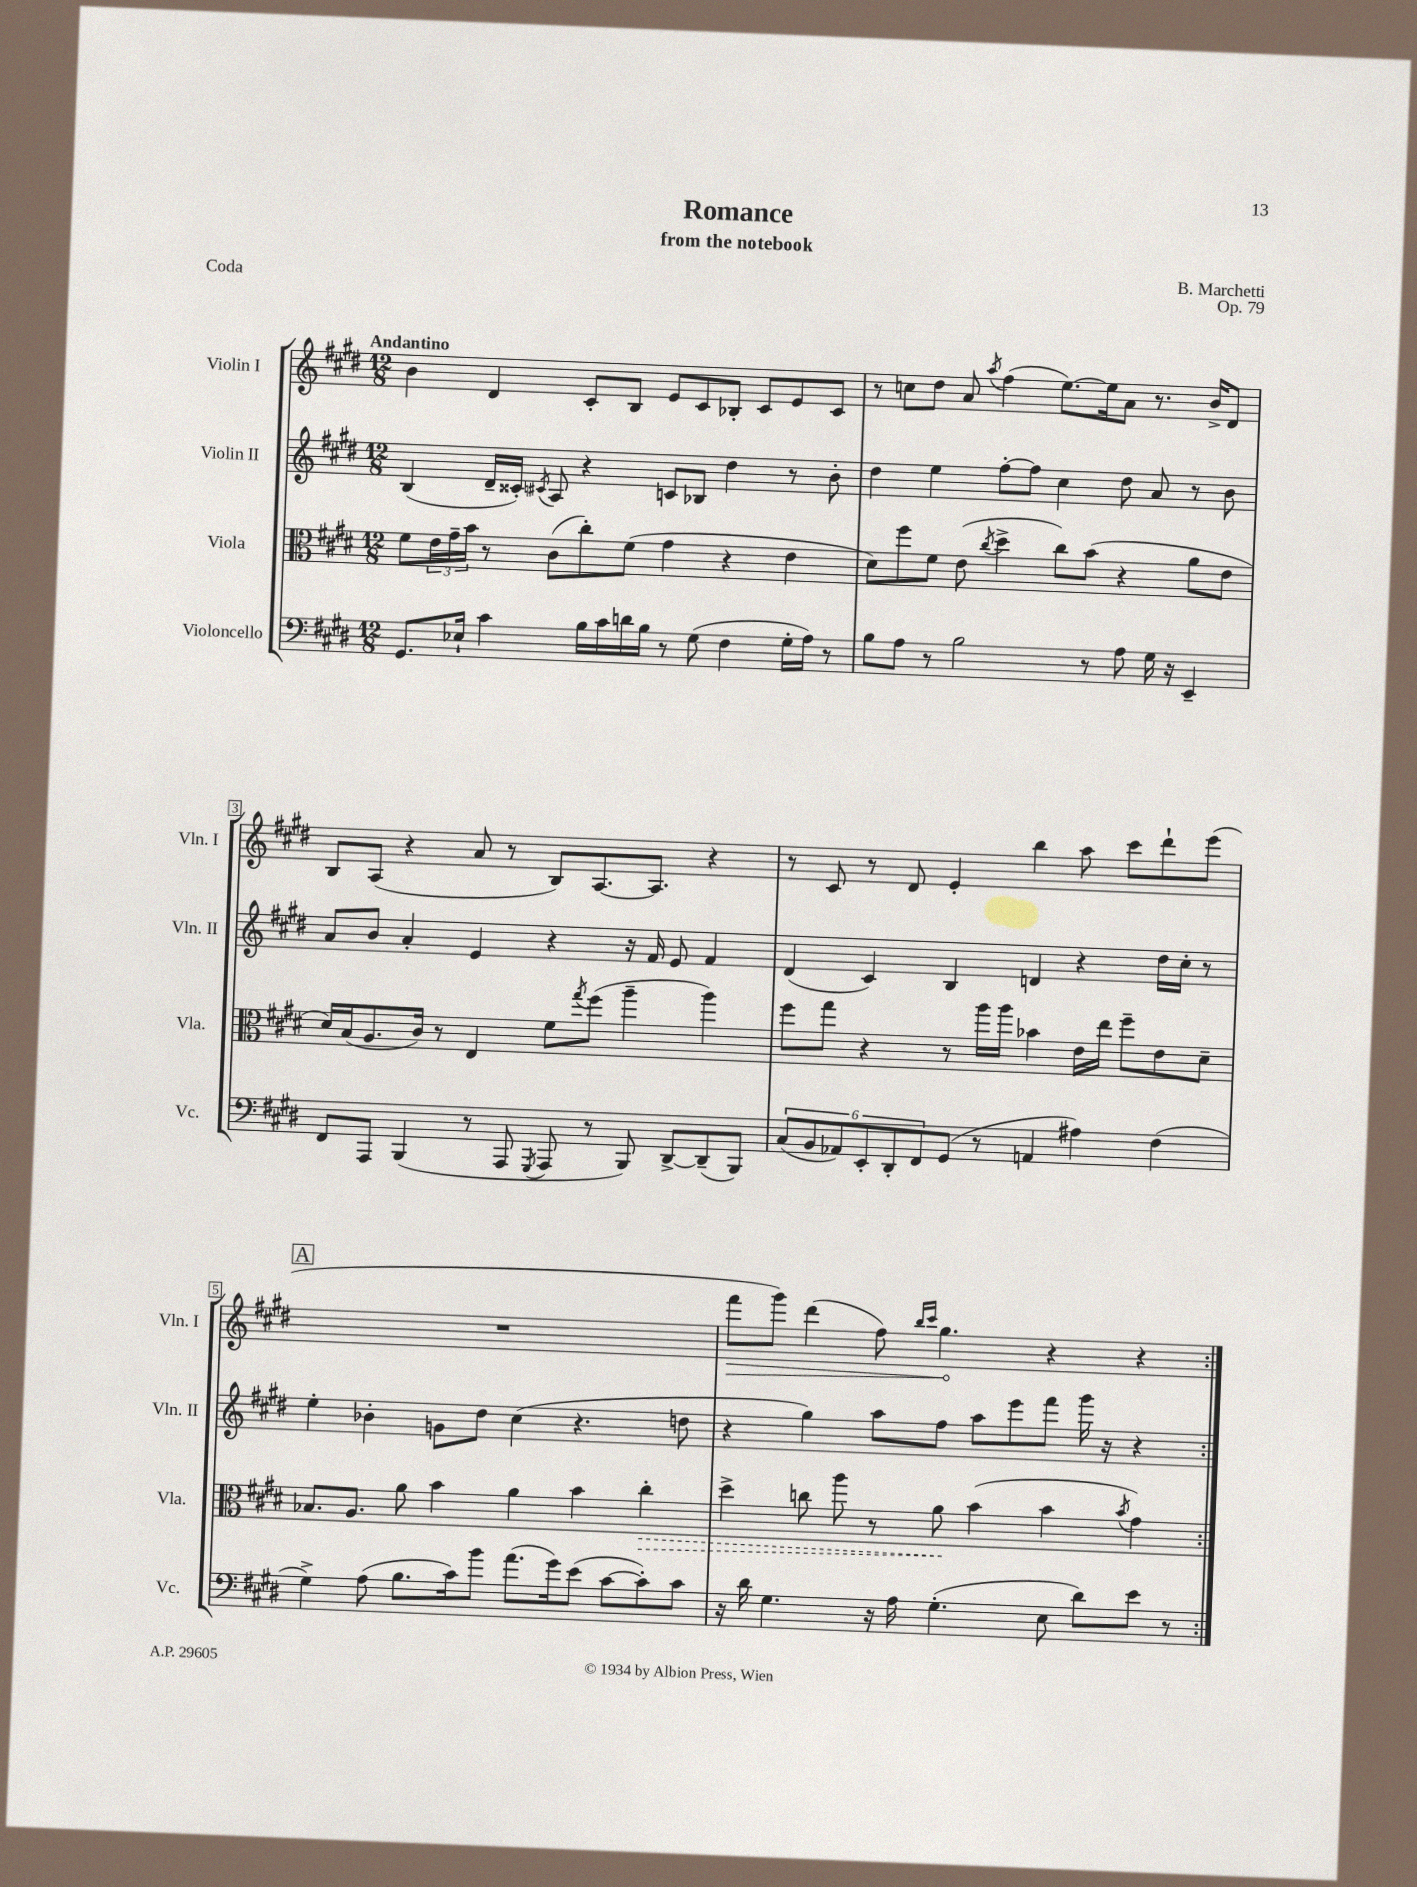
\header { title = "Romance" composer = "B. Marchetti" subtitle = "from the notebook" opus = "Op. 79" piece = "Coda" }
<<
\new StaffGroup <<
\new Staff = "s0" \with { instrumentName = "Violin I" shortInstrumentName = "Vln. I" } {
    \clef treble \key e \major \numericTimeSignature \time 12/8 \tempo "Andantino"
    \repeat volta 2 { b'4 dis'4 cis'8-. b8 e'8 cis'8 bes8-. cis'8 e'8 cis'8 |
    r8 c''8 dis''8 a'8 \acciaccatura { a''8 } fis''4( e''8.~) e''16 a'8 r8. b'16-> dis'8 |
    b8 a8( r4 a'8 r8 b8) a8.~ a8. r4 |
    r8 cis'8 r8 dis'8 e'4-. b''4 a''8 cis'''8 dis'''8-! e'''8( |
    \mark \markup { \box "A" } R1. |
    \once \override Hairpin.circled-tip = ##t fis'''8\> gis'''8) dis'''4( fis''8) \grace { b''16 cis'''16 } gis''4.\! r4 r4 | }
}
\new Staff = "s1" \with { instrumentName = "Violin II" shortInstrumentName = "Vln. II" } {
    \clef treble \key e \major \numericTimeSignature \time 12/8
    \repeat volta 2 { b4( dis'16-- cisis'16-.) \acciaccatura { cis'8 } a8 r4 c'8 bes8 dis''4 r8 b'8-. |
    dis''4 e''4 fis''8~-. fis''8 cis''4 dis''8 a'8 r8 b'8 |
    a'8 b'8 a'4-. e'4 r4 r16 fis'16 e'8 fis'4 |
    dis'4( cis'4) b4 d'4 r4 dis''16 cis''16-. r8 |
    \mark \markup { \box "A" } e''4-. bes'4-. g'8 dis''8 cis''4( r4. d''8 |
    r4 gis''4) a''8 fis''8 a''8 e'''8 fis'''8 gis'''16 r16 r4 | }
}
\new Staff = "s2" \with { instrumentName = "Viola" shortInstrumentName = "Vla." } {
    \clef alto \key e \major \numericTimeSignature \time 12/8
    \repeat volta 2 { fis'8 \tuplet 3/2 { e'16 gis'16-- b'16 } r8 cis'8( cis''8-.) fis'8( gis'4 r4 e'4 |
    dis'8) fis''8 fis'8 e'8( \acciaccatura { cis''8 } dis''4-> cis''8) b'8( r4 a'8 e'8 |
    dis'16) b16( a8. cis'16) r8 e4 fis'8 \acciaccatura { gis''8 } fis''8( a''4-- a''4) |
    fis''8 gis''8 r4 r8 a''16 a''16 bes'4 e'16 e''16 fis''8-- e'8 dis'8-- |
    \mark \markup { \box "A" } bes8. a8. a'8 b'4 a'4 b'4 \once \override Hairpin.style = #'dashed-line cis''4-.\> |
    dis''4-> c''8 a''8 r8 a'8\! b'4( b'4 \acciaccatura { b'8 } gis'4) | }
}
\new Staff = "s3" \with { instrumentName = "Violoncello" shortInstrumentName = "Vc." } {
    \clef bass \key e \major \numericTimeSignature \time 12/8
    \repeat volta 2 { gis,8. ees16-! cis'4 b16 cis'16 d'16 b16 r8 gis8( fis4 gis16-. a16) r8 |
    b8 a8 r8 b2 r8 a8 gis16 r16 e,4-- |
    fis,8 a,,8 b,,4( r8 a,,8 \acciaccatura { gis,,8 } a,,8 r8 b,,8) dis,8~-> dis,8--( b,,8) |
    \tuplet 6/4 { cis8( b,8 aes,8) e,8-. dis,8-. fis,8 } gis,8( r8 a,4 ais4) fis4( |
    \mark \markup { \box "A" } gis4->) a8( b8. cis'16) b'8 a'8.( gis'16) e'8( cis'8~ cis'8-.) cis'8 |
    r16 dis'16 gis4. r16 a16 gis4.-.( e8 dis'8) e'8 r8 | }
}
>>
>>
\layout { \context { \Score \override BarNumber.stencil = #(make-stencil-boxer 0.1 0.3 ly:text-interface::print) } }
